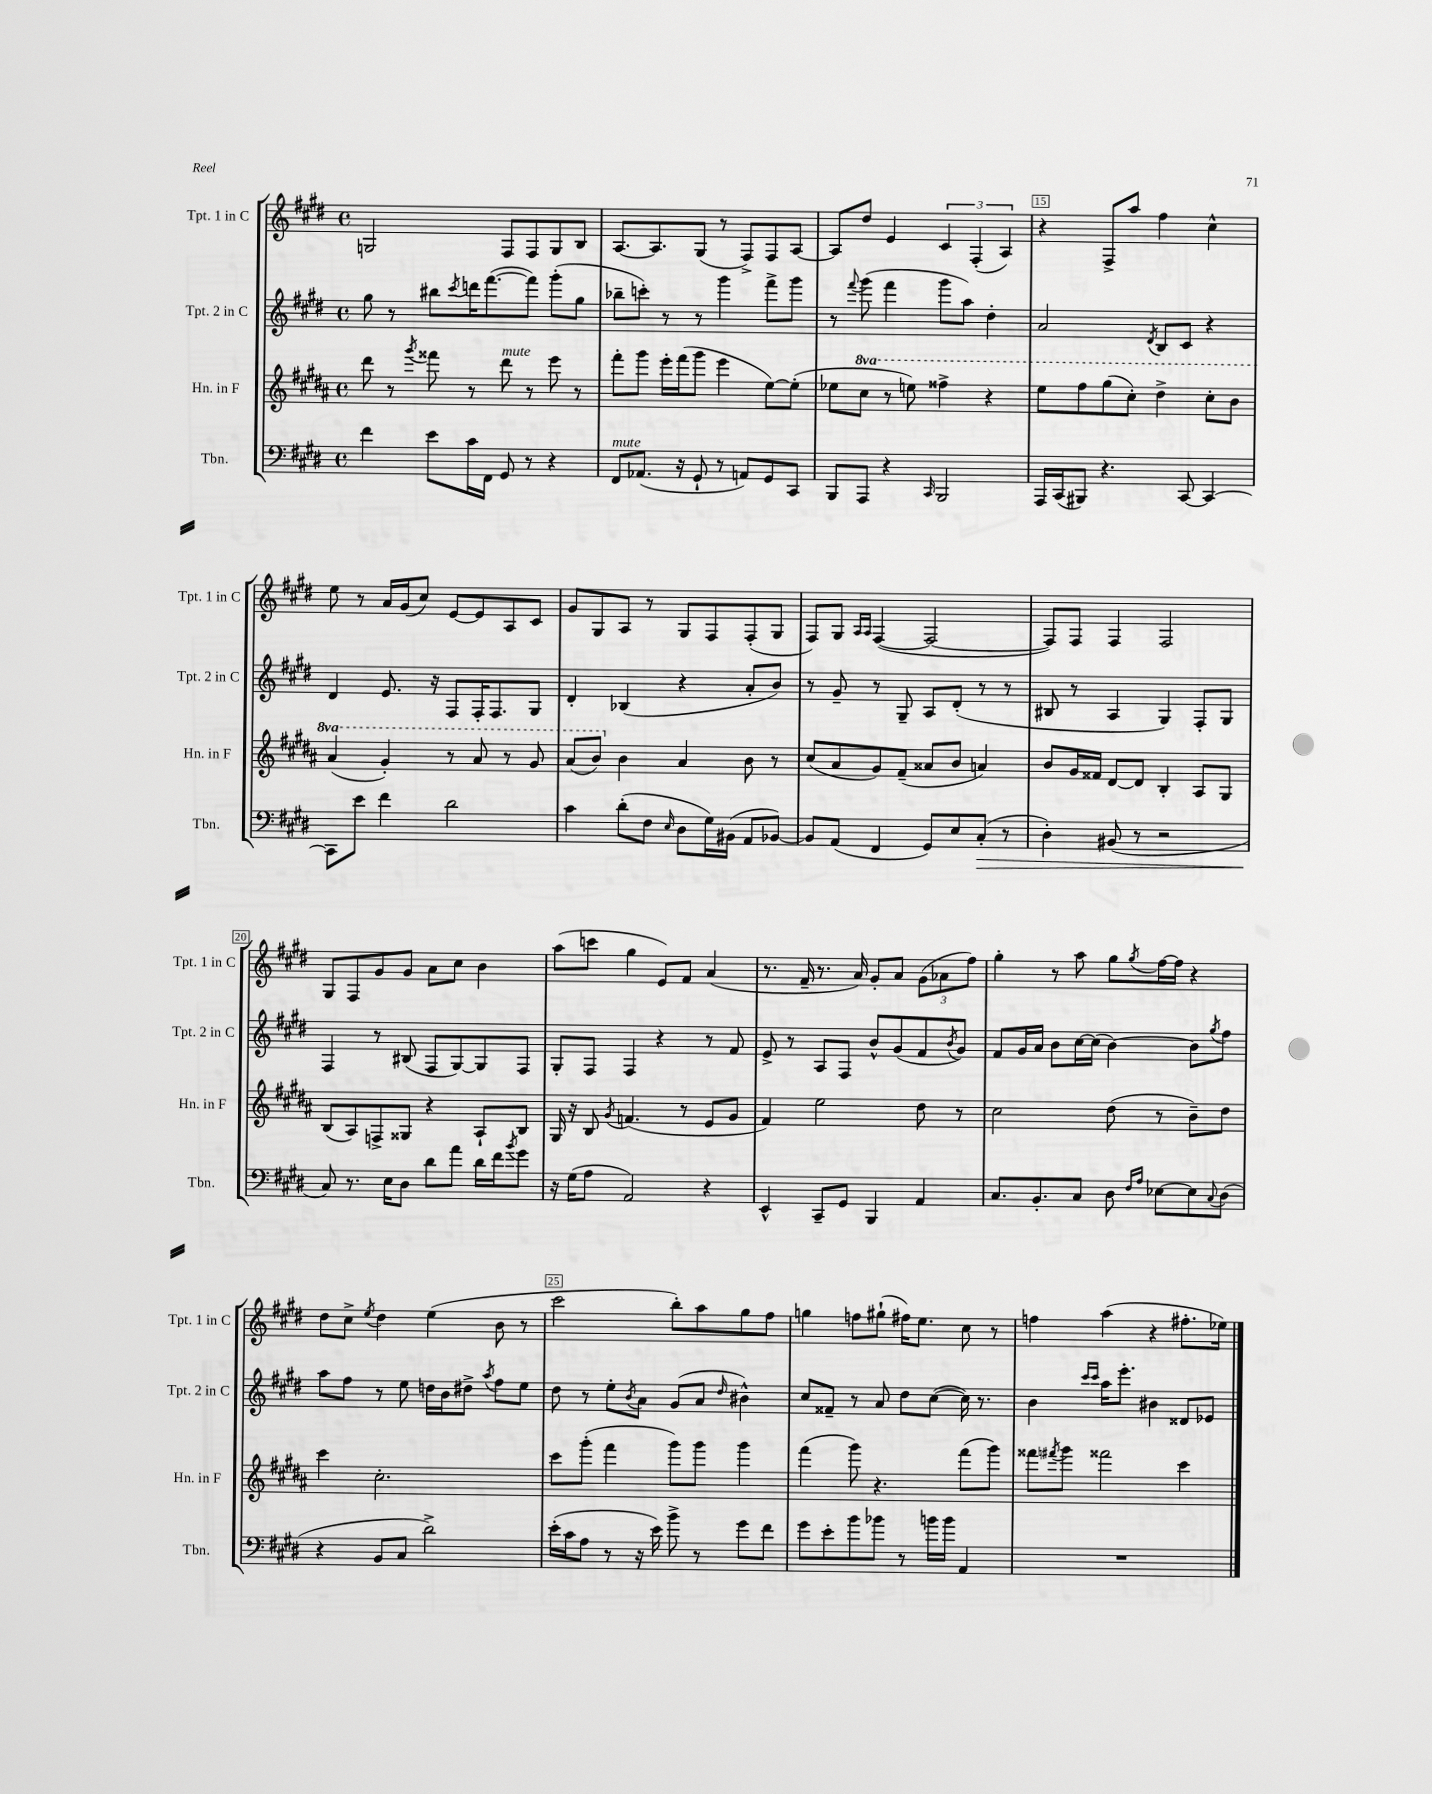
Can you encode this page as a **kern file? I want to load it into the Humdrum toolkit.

**kern	**kern	**kern	**kern
*staff4	*staff3	*staff2	*staff1
*clefF4	*clefG2	*clefG2	*clefG2
*k[f#c#g#d#]	*k[f#c#g#d#a#]	*k[f#c#g#d#]	*k[f#c#g#d#]
*M4/4	*M4/4	*M4/4	*M4/4
*met(c)	*met(c)	*met(c)	*met(c)
4f#	8ddd#	8gg#	2G
.	8r	8r	.
.	8qggg#	.	.
8e	8fff##	8bb#	.
.	.	8qccc#	.
16c#	8r	16ddd	.
16FF#	.	([8.fff#	.
8GG#	8ddd#	.	8F#
8r	8r	8fff#])	8F#
4r	8eee	(8ggg#'	8G
.	8r	8gg#	8B
=	=	=	=
8FF#	8fff#'	8bb-~	[8.A
(8.AA-	8ggg#	8ccc')	.
.	.	.	8.A]
.	16eee'	8r	.
16r	(16fff#	.	.
8GG#`	8ggg#	8r	(8G#
8r	4eee	4ggg#	8r
8AA)	.	.	8F#^)
8GG#	[8ee)	8fff#^	8F#
8CC#	(8ee']	8ggg#	[8A
=	=	=	=
8BBB	8ee-	8r	8A]
.	.	8qqfff#	.
8AAA	8ccc#	(8ggg#	8dd#
4r	8r	4fff#	4e
.	8eee)	.	.
16qqCC#	.	.	.
2BBB	4fff##^	8ggg#	6c#
.	.	8aa)	.
.	.	.	(6F#'
.	4r	4dd#'	.
.	.	.	6A)
=	=	=	=
16AAA	8eee	2a	4r
(16CC#	.	.	.
8BBB#)	8fff#	.	.
4.r	(8ggg#	.	8F#^
.	8ccc#')	.	8aa
.	.	8qd#	.
.	4ddd#^	8B	4ff#
[8CC#	.	8c#	.
4CC#_	8ccc#'	4r	4cc#^^
.	8bb	.	.
=	=	=	=
8CC#]	(4aa#	4d#	8ee
8e	.	.	8r
4f#	4gg#')	8.e	16a
.	.	.	(16g#
.	.	.	8cc#)
.	.	16r	.
2d#	8r	8F#	[8e
.	8aa#	16F#'	8e]
.	.	8.F#	.
.	8r	.	8A
.	8gg#	8G#	8c#
=	=	=	=
4c#	(8aa#	4d#'	8g#
.	8bb)	.	8G#
(8d#'	4b	(4B-	8A
8F#	.	.	8r
16qqE	.	.	.
8D#	4a#	4r	8G#
16G#)	.	.	8F#
(16BB#	.	.	.
8AA	8b	8a'	(8F#'
[8BB-)	8r	8b)	8G#
=	=	=	=
8BB-]	(8cc#	8r	8F#)
(8AA	8a#	8g#~	8G#
.	.	.	16qqA
.	.	.	16qqA
4FF#	8g#)	8r	([4F#
.	(8f#~	8G#~	.
8GG#)	8a##	8A	2F#_
8E	8b	(8d#'	.
(8C#'	4a)	8r	.
8r	.	8r	.
=	=	=	=
4D#')	8b	8B#	8F#])
.	16g#	8r	8F#
.	16f##	.	.
(8BB#	[8d#	4A	4F#
8r	8d#]	.	.
2r	4B'	4G#)	2F#
.	8A#	8F#'	.
.	8G#	8G#	.
=	=	=	=
8C#)	(8B	4F#	8G#
8.r	8A#)	.	8F#
.	8F^	8r	8g#
16E	.	.	.
8D#	8G##	(8B#	8g#
8d#	4r	8F#	8a
8a	.	[8G#)	8cc#
16d#	8A#`	8G#]	4b
16f#	.	.	.
8qb	.	.	.
8g#	8B	8F#	.
=	=	=	=
16r	16G#	8G#'	(8aa
(16G#	16r	.	.
8A	8B	8F#	8ccc
.	8qg#	.	.
2AA)	(4.f	4F#	4gg#
.	.	4r	8e)
.	8r	.	8f#
4r	8e	8r	(4a
.	8g#	8f#	.
=	=	=	=
4EE^^	4f#)	8e^	8.r
.	.	8r	.
.	.	.	16f#~
8CC#~	2ee	8A	8.r
8GG#	.	8F#	.
.	.	.	16a)
4BBB	.	8b^^	8g#'
.	.	(8g#	8a
4AA	8dd#	8f#	(12g#
.	.	.	12a-
.	.	8qb	.
.	8r	8g#)	.
.	.	.	12ff#)
=	=	=	=
8.C#	2cc#	8f#	4gg#'
.	.	16g#	.
8.BB'	.	16a	.
.	.	8b	8r
8C#	.	[16cc#	8aa
.	.	(16cc#]	.
8D#	(8dd#	[4b)	8gg#
16qqF#	.	.	.
16qqA	.	.	8qgg#
[8E-	8r	.	[16ff#
.	.	.	16ff#]
8E-]	8b~)	8b]	4r
8qqC#	.	8qgg#	.
(8D#	8dd#	8ff#	.
=	=	=	=
4r	4ccc#	8aa	8dd#
.	.	8ff#	8cc#^
.	.	.	8qee
8BB	2.cc#'	8r	4dd#
8C#	.	8ee	.
2d#^)	.	16dd	(4ee
.	.	16b	.
.	.	8dd#^	.
.	.	8qaa	.
.	.	8ff#	8b
.	.	8ee	8r
=	=	=	=
(16e'	8ccc#	8dd#	2ccc#
16c#	.	.	.
8A	(8ggg#'	8r	.
8r	4fff#	8ee'	.
.	.	8qb	.
16r	.	8a	.
16e)	.	.	.
8b^	8ggg#)	(8g#	8bb')
8r	8ggg#	8a	8aa
.	.	16qqdd#	.
8g#	4ggg#	4b#^^)	8gg#
8f#	.	.	8ff#
=	=	=	=
8g#	(4fff#	8cc#	4gg
8e'	.	8f##~	.
8b	8ggg#)	8r	8ff
8b-	4.r	8a	(8gg#`
8r	.	8dd#	16ff#)
.	.	.	8.ee
16b	.	([8cc#	.
16b	.	.	.
4AA	(8fff#	16cc#])	8cc#
.	.	8.r	.
.	8ggg#)	.	8r
=	=	=	=
1r	8fff##	4b	4ff
.	8qfff#	.	.
.	8ggg#	.	.
.	.	16qqccc#	.
.	.	16qqccc#	.
.	2fff##	16aa	(4aa
.	.	8.eee'	.
.	.	4b#	4r
.	4ccc#	8d##	8.ff#'
.	.	8e-	.
.	.	.	16ee-)
==	==	==	==
*-	*-	*-	*-
